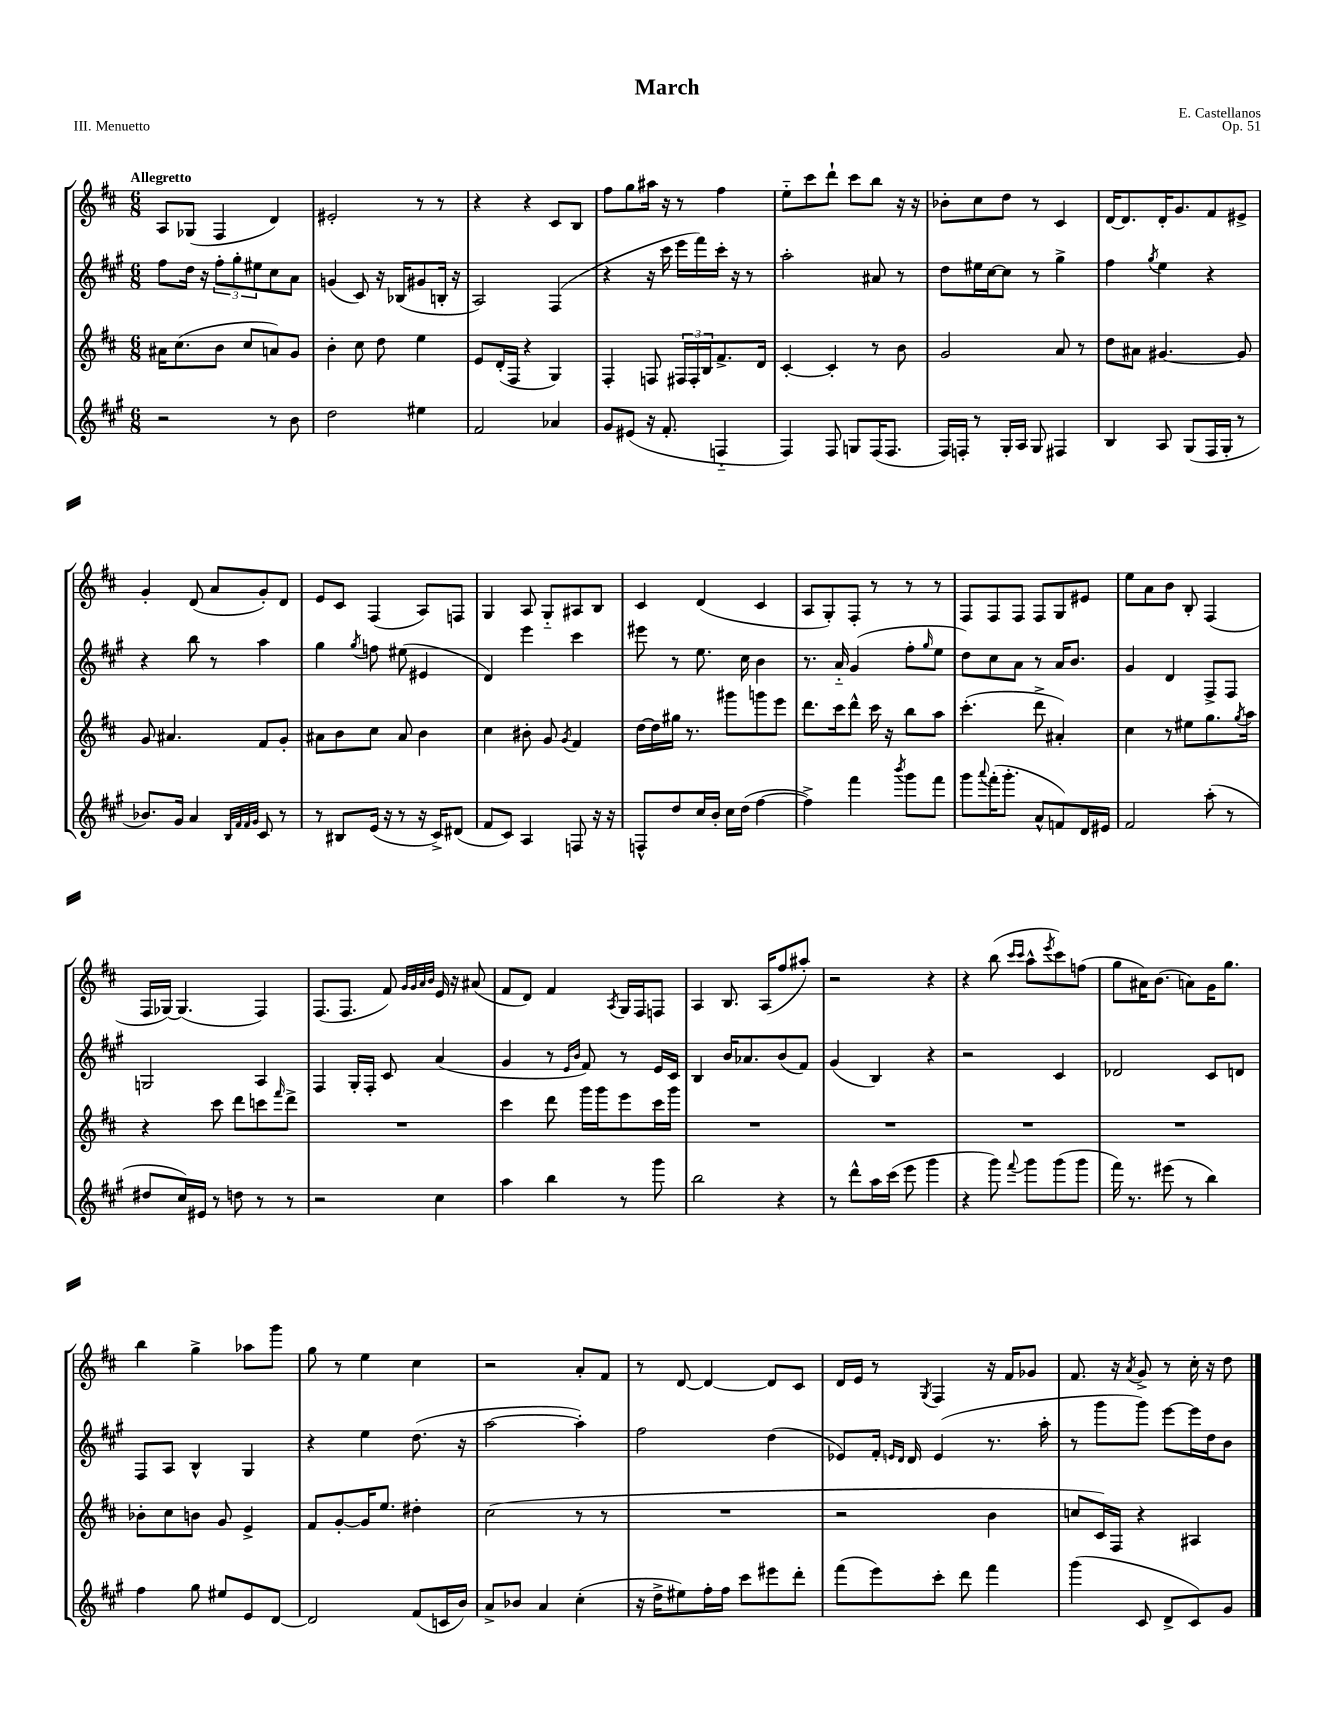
\header { title = "March" composer = "E. Castellanos" opus = "Op. 51" piece = "III. Menuetto" }
<<
\new StaffGroup <<
\new Staff = "s0" {
    \clef treble \key d \major \numericTimeSignature \time 6/8 \tempo "Allegretto"
    a8 ges8( fis4 d'4) |
    eis'2-. r8 r8 |
    r4 r4 cis'8 b8 |
    fis''8 g''8 ais''16 r16 r8 fis''4 |
    e''8-_ cis'''8 d'''8-! cis'''8 b''8 r16 r16 |
    bes'8-. cis''8 d''8 r8 cis'4 |
    d'16~ d'8. d'16-. g'8. fis'8 eis'8-> |
    g'4-. d'8( a'8 g'8-.) d'8 |
    e'8 cis'8 fis4( a8) f8 |
    g4 a8 g8-_ ais8 b8 |
    cis'4 d'4( cis'4 |
    a8 g8-.) fis8-. r8 r8 r8 |
    fis8 fis8 fis8 fis8 g8 eis'8 |
    e''8 a'8 b'8 b8-. fis4( |
    fis16 ges16~) ges4.( fis4) |
    fis8.( fis8. fis'8) \grace { g'32 g'32 a'32 b'32 } e'16 r16 ais'8( |
    fis'8 d'8) fis'4 \acciaccatura { a8 } g16 fis16 f8 |
    a4 b8. a16( fis''8 ais''8-.) |
    r2 r4 |
    r4 b''8( \grace { cis'''16 cis'''16 } a''8-^ \acciaccatura { e'''8 } cis'''8) f''8( |
    g''8 ais'16) b'8.( a'8) g'16 g''8. |
    b''4 g''4-> aes''8 g'''8 |
    g''8 r8 e''4 cis''4 |
    r2 a'8-. fis'8 |
    r8 d'8~ d'4~ d'8 cis'8 |
    d'16 e'16 r8 \acciaccatura { g8 } fis4 r16 fis'16 ges'8 |
    fis'8. r16 \acciaccatura { a'8 } g'8-> r8 cis''16-. r16 d''8 \bar "|." |
}
\new Staff = "s1" {
    \clef treble \key a \major \numericTimeSignature \time 6/8
    fis''8 d''16 r16 \tuplet 3/2 { fis''8-. gis''8-. eis''8 } cis''8 a'8 |
    g'4( cis'8) r16 bes16( gis'8 b16-. r16 |
    a2) fis4( |
    r4 r16 cis'''16 e'''16 fis'''16) cis'''16-. r16 r8 |
    a''2-. ais'8 r8 |
    d''8 eis''16 cis''16~ cis''8 r8 gis''4-> |
    fis''4 \acciaccatura { gis''8 } e''4 r4 |
    r4 b''8 r8 a''4 |
    gis''4 \acciaccatura { gis''8 } f''8 eis''8( eis'4 |
    d'4) e'''4 cis'''4 |
    eis'''8 r8 e''8. cis''16 b'4 |
    r8. a'16-_ gis'4( fis''8-. \grace { gis''16 } e''8 |
    d''8) cis''8 a'8 r8 a'16 b'8. |
    gis'4 d'4 fis8-> fis8 |
    g2 a4 |
    fis4 gis16-. fis16-. cis'8 a'4( |
    gis'4 r8 \grace { e'16 b'16 } fis'8) r8 e'16 cis'16 |
    b4 b'16 aes'8. b'8( fis'8) |
    gis'4( b4) r4 |
    r2 cis'4 |
    des'2 cis'8 d'8 |
    fis8 a8 b4-^ gis4 |
    r4 e''4 d''8.( r16 |
    a''2~ a''4-.) |
    fis''2 d''4( |
    ees'8) fis'16-. \grace { e'16 d'16 } d'16 e'4( r8. a''16-. |
    r8 gis'''8 gis'''8) e'''8~ e'''16 d''16 b'8 \bar "|." |
}
\new Staff = "s2" {
    \clef treble \key d \major \numericTimeSignature \time 6/8
    ais'16 cis''8.( b'8 cis''8 a'8) g'8 |
    b'4-. cis''8 d''8 e''4 |
    e'8 d'16-.( fis16 r4 g4) |
    fis4-. f8 \tuplet 3/2 { fis16 fis16-. b16 } fis'8.-> d'16 |
    cis'4~-. cis'4-. r8 b'8 |
    g'2 a'8 r8 |
    d''8 ais'8 gis'4.~ gis'8 |
    g'8 ais'4. fis'8 g'8-. |
    ais'8 b'8 cis''8 ais'8 b'4 |
    cis''4 bis'8-. g'8 \acciaccatura { g'8 } fis'4 |
    d''16~ d''16 gis''16 r8. gis'''8 g'''8 e'''8 |
    d'''8. cis'''16 d'''8-^ cis'''16 r16 b''8 a''8 |
    cis'''4.-.( d'''8-> ais'4-.) |
    cis''4 r8 eis''8 g''8. \acciaccatura { g''8 } a''16 |
    r4 cis'''8 d'''8 c'''8 \grace { fis'''16 } d'''8-> |
    R2. |
    cis'''4 d'''8 g'''16 g'''16 e'''8 cis'''16 g'''16 |
    R2. |
    R2. |
    R2. |
    R2. |
    bes'8-. cis''8 b'8 g'8 e'4-> |
    fis'8 g'8~-. g'16 e''8. dis''4-. |
    cis''2( r8 r8 |
    R2. |
    r2 b'4 |
    c''8 cis'16) fis16 r4 ais4 \bar "|." |
}
\new Staff = "s3" {
    \clef treble \key a \major \numericTimeSignature \time 6/8
    r2 r8 b'8 |
    d''2 eis''4 |
    fis'2 aes'4 |
    gis'8 eis'8( r16 fis'8.-. f4-_ |
    fis4) fis8 g8 fis16( fis8. |
    fis16) f16-. r8 gis16-. a16 gis8 fis4 |
    b4 a8 gis8( fis16 gis16-. r8 |
    bes'8.) gis'16 a'4 \grace { b32 fis'32 fis'32 gis'32 } cis'8 r8 |
    r8 bis8 e'16( r16 r8 r16 cis'16->) dis'8( |
    fis'8 cis'8) a4 f8 r16 r16 |
    f8-^ d''8 cis''16 b'16-. cis''16 d''16( fis''4~ |
    fis''4->) fis'''4 \acciaccatura { b'''8 } gis'''8 fis'''8 |
    gis'''8 \appoggiatura { a'''8 } fis'''16-.( gis'''8.-. a'8-^ f'8) d'16 eis'16 |
    fis'2 a''8-.( r8 |
    dis''8 cis''16) eis'16 r8 d''8 r8 r8 |
    r2 cis''4 |
    a''4 b''4 r8 gis'''8 |
    b''2 r4 |
    r8 d'''8-^ a''16 cis'''16( e'''8 gis'''4 |
    r4 gis'''8) \appoggiatura { fis'''8 } gis'''8 gis'''8( gis'''8 |
    fis'''16) r8. eis'''8( r8 b''4) |
    fis''4 gis''8 eis''8 e'8 d'8~ |
    d'2 fis'8( c'16 b'16) |
    a'8-> bes'8 a'4 cis''4-.( |
    r16 d''16-> eis''8) fis''16-. fis''16 cis'''8 eis'''8 d'''8-. |
    fis'''8( e'''8) cis'''8-. d'''8 fis'''4 |
    gis'''4( cis'8 d'8-> cis'8) gis'8 \bar "|." |
}
>>
>>
\layout { \context { \Score \remove "Bar_number_engraver" } }
